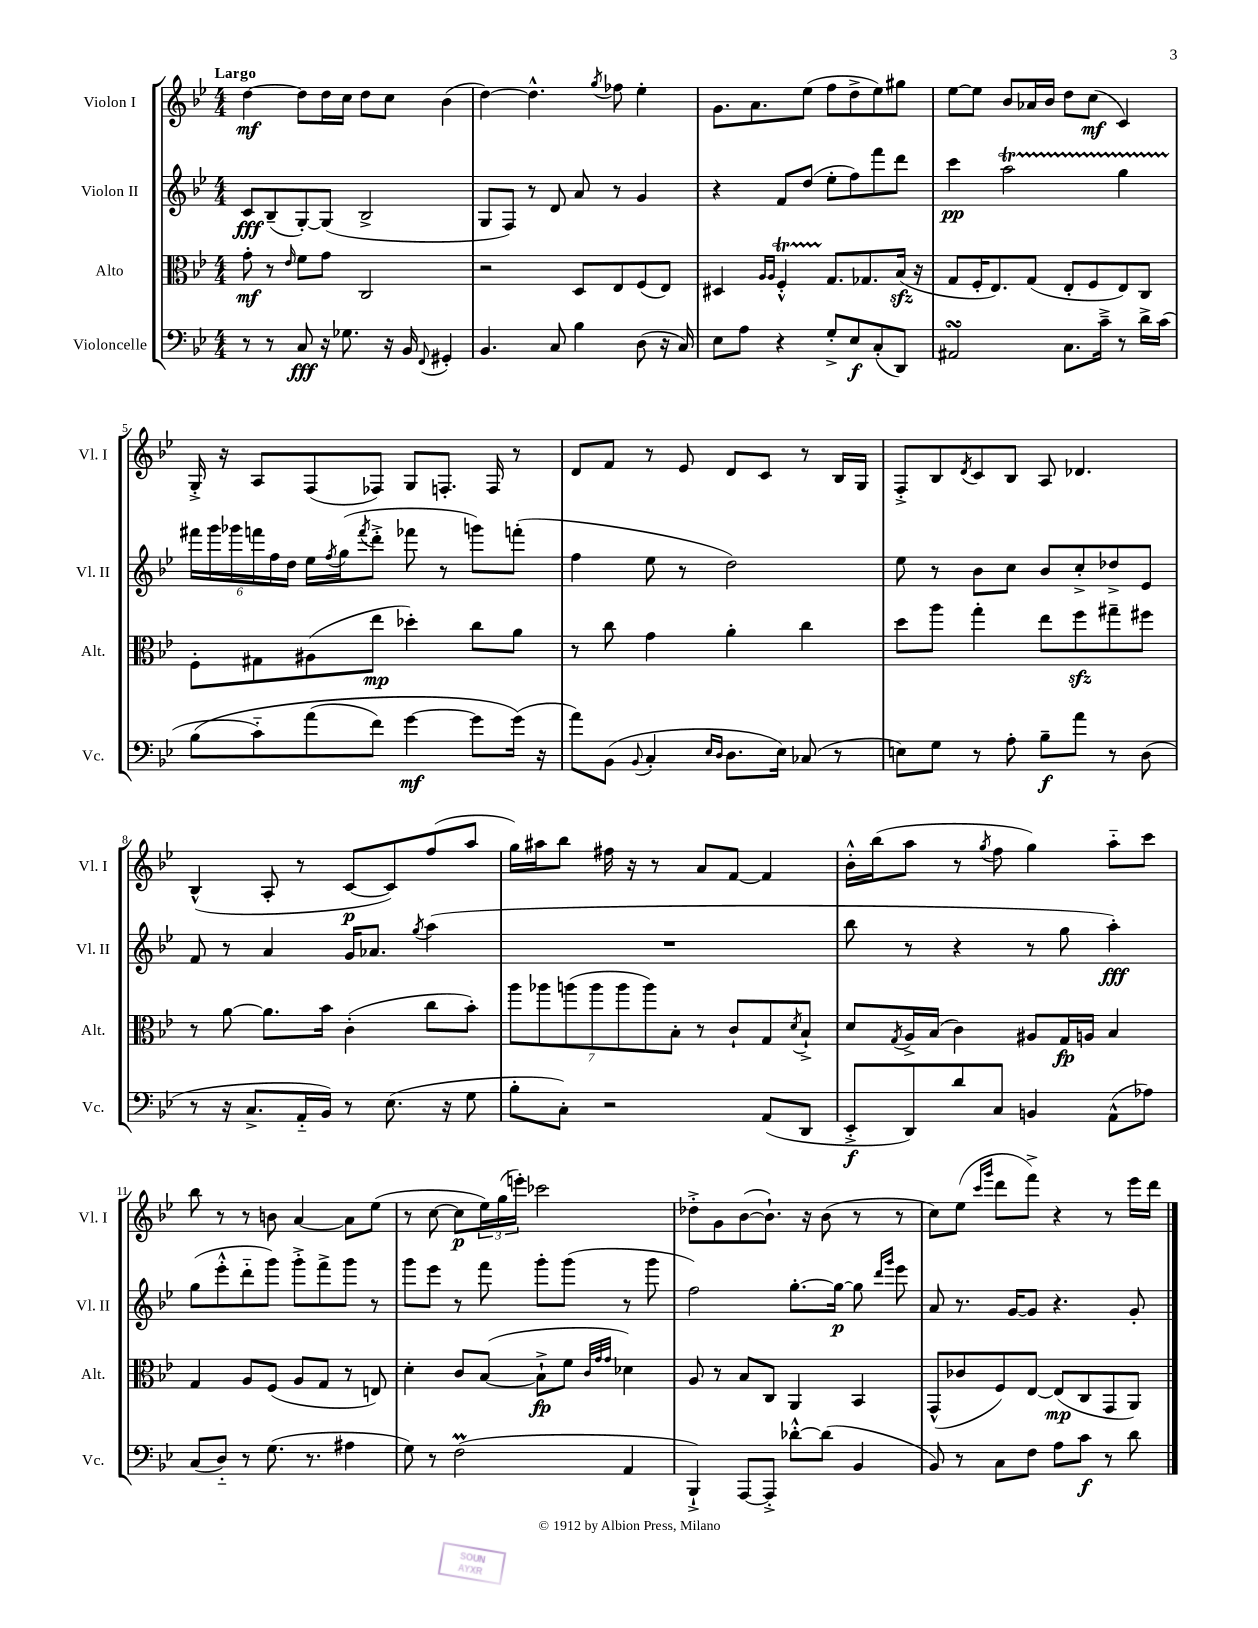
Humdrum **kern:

**kern	**dynam	**kern	**dynam	**kern	**dynam	**kern	**dynam
*part4	*part4	*part3	*part3	*part2	*part2	*part1	*part1
*staff4	*staff4	*staff3	*staff3	*staff2	*staff2	*staff1	*staff1
*I"Violoncelle	*	*I"Alto	*	*I"Violon II	*	*I"Violon I	*
*I'Vc.	*	*I'Alt.	*	*I'Vl. II	*	*I'Vl. I	*
*clefF4	*	*clefC3	*	*clefG2	*	*clefG2	*
*k[b-e-]	*	*k[b-e-]	*	*k[b-e-]	*	*k[b-e-]	*
*M4/4	*	*M4/4	*	*M4/4	*	*M4/4	*
=1	=1	=1	=1	=1	=1	=1	=1
!	!	!	!	!	!	!LO:TX:a:B:t=Largo	!
8r	.	8g'\	mf	8c/L	fff	[4dd\	mf
8r	.	8r	.	(8B-~/	.	.	.
.	.	16qqe-/	.	.	.	.	.
8C/	fff	8f\L	.	[8G'/)	.	8dd\L]	.
16r	.	8g\J	.	(8G/J]	.	16dd\L	.
8.G-X\	.	.	.	.	.	16cc\JJ	.
.	.	2C/	.	2B-^/	.	8dd\L	.
16r	.	.	.	.	.	8cc\J	.
16BB-/	.	.	.	.	.	.	.
8qqFF/	.	.	.	.	.	.	.
4GG#X'/	.	.	.	.	.	(4b-\	.
=2	=2	=2	=2	=2	=2	=2	=2
4.BB-/	.	2r	.	8G/L	.	[4dd\)	.
.	.	.	.	8F/J)	.	.	.
.	.	.	.	8r	.	4.dd^^\]	.
8C/	.	.	.	8d/	.	.	.
4B-\	.	8D/L	.	8a/	.	.	.
.	.	.	.	.	.	8qgg/	.
.	.	8E-/	.	8r	.	8ff-X\	.
(8D\	.	(8F/	.	4g/	.	4ee-'\	.
16r	.	8E-/J)	.	.	.	.	.
16C/)	.	.	.	.	.	.	.
=3	=3	=3	=3	=3	=3	=3	=3
8E-\L	.	4D#X/	.	4r	.	8.g\L	.
8A\J	.	.	.	.	.	.	.
.	.	.	.	.	.	8.a\	.
.	.	16qqA/LL	.	.	.	.	.
.	.	16qqA/JJ	.	.	.	.	.
4r	.	4FT'^^/	.	8f/L	.	.	.
.	.	.	.	(8dd/J	.	(8ee-\J	.
8G'^/L	.	8.G/L	.	8ee-'\L	.	8ff\L	.
8E-/	f	.	.	8ff\)	.	8dd^\	.
.	.	8.G-X/	.	.	.	.	.
(8C'/	.	.	.	8fff\	.	8ee-\)	.
8DD/J)	.	(16B-zz/Jk	.	8ddd\J	.	8gg#X\J	.
.	.	16r	.	.	.	.	.
=4	=4	=4	=4	=4	=4	=4	=4
2AA#XsSsS/	.	8G/L	.	4ccc\	pp	[8ee-\L	.
.	.	16F'/K	.	.	.	8ee-\J]	.
.	.	8.E-/)	.	.	.	.	.
.	.	.	.	2aat\	.	8b-/L	.
.	.	(8G/J	.	.	.	16a-X/L	.
.	.	.	.	.	.	16b-/JJ	.
8.C\L	.	8E-'/L	.	.	.	8dd\L	.
.	.	8F/	.	.	.	(8cc\J	mf
16c~^\Jk	.	.	.	.	.	.	.
8r	.	8E-/)	.	4ggTTT\	.	4c/)	.
16d^\LL	.	8C/J	.	.	.	.	.
(16c\JJ	.	.	.	.	.	.	.
!!LO:LB:g=z
=5	=5	=5	=5	=5	=5	=5	=5
(8B-\L	.	8F'\L	.	24fff#X\LL	.	16G'^/	.
.	.	.	.	24ggg\	.	.	.
.	.	.	.	.	.	16r	.
.	.	.	.	24ggg-X\	.	.	.
8c\)	.	8G#X\	.	24fffn\	.	8A/L	.
.	.	.	.	24ff\	.	.	.
.	.	.	.	24dd\JJ	.	.	.
(8a\	.	(8A#X\	.	16ee-\LL	.	(8F/	.
.	.	.	.	8qff/	.	.	.
.	.	.	.	(16gg\J	.	.	.
.	.	.	.	8qfff/	.	.	.
8f\J)	.	8ee-\J	mp	8ddd'^\J	.	8F-X/J)	.
[4g\	mf	4dd-X'\)	.	8fff-X\	.	8G/L	.
.	.	.	.	8r	.	8.Fn'/J	.
8g\L]	.	8cc\L	.	8gggn\L)	.	.	.
.	.	.	.	.	.	16F/	.
(16g\Jk)	.	8a\J	.	(8fffn'\J	.	8r	.
16r	.	.	.	.	.	.	.
=6	=6	=6	=6	=6	=6	=6	=6
8a\L)	.	8r	.	4ff\	.	8d/L	.
(8BB-\J	.	8cc\	.	.	.	8f/J	.
8qqBB-/	.	.	.	.	.	.	.
4C'/	.	4g\	.	8ee-\	.	8r	.
.	.	.	.	8r	.	8e-/	.
16qqE-/LL	.	.	.	.	.	.	.
16qqD/JJ	.	.	.	.	.	.	.
8.D\L	.	4a'\	.	2dd\)	.	8d/L	.
.	.	.	.	.	.	8c/J	.
16E-\Jk)	.	.	.	.	.	.	.
(8C-X/	.	4cc\	.	.	.	8r	.
8r	.	.	.	.	.	16B-/LL	.
.	.	.	.	.	.	16G/JJ	.
=7	=7	=7	=7	=7	=7	=7	=7
8En\L)	.	8dd\L	.	8ee-\	.	8F'^/L	.
8G\J	.	8aa\J	.	8r	.	8B-/	.
.	.	.	.	.	.	8qd/	.
8r	.	4gg'\	.	8b-\L	.	8c/	.
8A'\	.	.	.	8cc\J	.	8B-/J	.
8B-~\L	f	8ee-\L	.	8b-/L	.	8A/	.
8a\J	.	8ffzz\	.	8cc'^/	.	4.d-X/	.
8r	.	8gg#X~\	.	8dd-X^/	.	.	.
(8D\	.	8ff#X\J	.	8e-/J	.	.	.
!!LO:LB:g=z
=8	=8	=8	=8	=8	=8	=8	=8
8r	.	8r	.	8f/	.	(4B-^^/	.
16r	.	[8a\	.	8r	.	.	.
8.C^/L	.	.	.	.	.	.	.
.	.	8.a\L]	.	4a/	.	8A'/	.
16AA/L	.	.	.	.	.	8r	.
16BB-/JJ)	.	16b-\Jk	.	.	.	.	.
8r	.	(4c'\	.	16g/KL	.	[8c/L	p
.	.	.	.	8.a-X/J	.	.	.
(8.E-\	.	.	.	.	.	8c/])	.
.	.	.	.	8qgg/	.	.	.
.	.	8cc\L	.	(4aa\	.	(8ff/	.
16r	.	.	.	.	.	.	.
8G\	.	8b-'\J)	.	.	.	8aa/J	.
=9	=9	=9	=9	=9	=9	=9	=9
8B-'\L	.	14aa\L	.	1r	.	16gg\LL)	.
.	.	.	.	.	.	16aa#X\J	.
.	.	14aa-X\	.	.	.	.	.
8C'\J)	.	.	.	.	.	8bb-\J	.
.	.	(14aan\	.	.	.	.	.
.	.	14aa\	.	.	.	.	.
2r	.	.	.	.	.	16ff#X\	.
.	.	14aa\	.	.	.	.	.
.	.	.	.	.	.	16r	.
.	.	14aa\)	.	.	.	.	.
.	.	.	.	.	.	8r	.
.	.	14B-'\J	.	.	.	.	.
.	.	8r	.	.	.	8a/L	.
.	.	8c`/L	.	.	.	[8f/J	.
(8AA/L	.	8G/	.	.	.	4f/]	.
.	.	8qd/	.	.	.	.	.
8DD/J	.	8B-`^/J	.	.	.	.	.
=10	=10	=10	=10	=10	=10	=10	=10
8EE-'^/L	f	8d/L	.	8bb-\	.	16b-'^^\LL	.
.	.	.	.	.	.	(16bb-\J	.
.	.	8qG/	.	.	.	.	.
8DD/)	.	16A^/L	.	8r	.	8aa\J	.
.	.	(16B-/JJ	.	.	.	.	.
8d/	.	4c\)	.	4r	.	8r	.
.	.	.	.	.	.	8qgg/	.
8C/J	.	.	.	.	.	8ff\	.
4BBn/	.	8A#X/L	.	8r	.	4gg\)	.
.	.	16G/L	fp	8gg\	.	.	.
.	.	16An/JJ	.	.	.	.	.
(8AA^^\L	.	4B-/	.	4aa'\)	fff	8aa\L	.
8A-X\J)	.	.	.	.	.	8ccc\J	.
!!LO:LB:g=z
=11	=11	=11	=11	=11	=11	=11	=11
(8C/L	.	4G/	.	(8gg\L	.	8bb-\	.
8D/J)	.	.	.	8eee-'^^\	.	8r	.
8r	.	8A/L	.	8ddd\	.	8r	.
(8.G\	.	(8F/J	.	8ggg\J)	.	8bn\	.
.	.	8A/L	.	8ggg'^\L	.	[4a/	.
8.r	.	.	.	.	.	.	.
.	.	8G/J	.	8fff^\	.	.	.
4A#X\	.	8r	.	8ggg\J	.	8a\L]	.
.	.	8En/)	.	8r	.	(8ee-\J	.
=12	=12	=12	=12	=12	=12	=12	=12
8G\)	.	4d'\	.	8ggg\L	.	8r	.
8r	.	.	.	8eee-\J	.	[8cc\	.
(2FM\	.	8c/L	.	8r	.	8cc\L]	p
.	.	([8B-/J	.	8fff\	.	24ee-\L)	.
.	.	.	.	.	.	(24gg\	.
.	.	.	.	.	.	24eeen'\JJ)	.
.	.	8B-`^\L]	fp	8ggg'\L	.	2ccc-X\	.
.	.	8f\J	.	(8ggg\J	.	.	.
.	.	32qqc/LLL	.	.	.	.	.
.	.	32qqg/	.	.	.	.	.
.	.	32qqg/JJJ	.	.	.	.	.
4AA/	.	4d-X\)	.	8r	.	.	.
.	.	.	.	8ggg\	.	.	.
=13	=13	=13	=13	=13	=13	=13	=13
4BBB-`^/)	.	8A/	.	2ff\)	.	8dd-X'^\L	.
.	.	8r	.	.	.	8g\	.
[8AAA/L	.	8B-/L	.	.	.	([8b-\	.
8AAA'^/J]	.	8C/J	.	.	.	8.b-`\J])	.
[8d-X'^^\L	.	4AA/	.	[8.gg'\L	.	.	.
.	.	.	.	.	.	16r	.
(8d-\J]	.	.	.	.	.	(8b-\	.
.	.	.	.	16gg\Jk_	p	.	.
4BB-/	.	4BB-/	.	8gg\]	.	8r	.
.	.	.	.	16qqddd/LL	.	.	.
.	.	.	.	16qqggg/JJ	.	.	.
.	.	.	.	8eee-\	.	8r	.
=14	=14	=14	=14	=14	=14	=14	=14
8BB-/)	.	(8GG^^/L	.	8a/	.	8cc\L)	.
8r	.	8c-X/	.	8.r	.	(8ee-\J	.
.	.	.	.	.	.	16qqccc/LL	.
.	.	.	.	.	.	16qqggg/JJ	.
8C\L	.	8F/)	.	.	.	8ddd\L	.
.	.	.	.	[16g/KL	.	.	.
8F\J	.	[8E-/J	.	8g/J]	.	8fff^\J)	.
8A\L	.	(8E-/L]	mp	4.r	.	4r	.
8c\J	f	8C/	.	.	.	.	.
8r	.	8GG/	.	.	.	8r	.
8d\	.	8AA/J)	.	8g'/	.	16eee-\LL	.
.	.	.	.	.	.	16ddd\JJ	.
==	==	==	==	==	==	==	==
*-	*-	*-	*-	*-	*-	*-	*-
